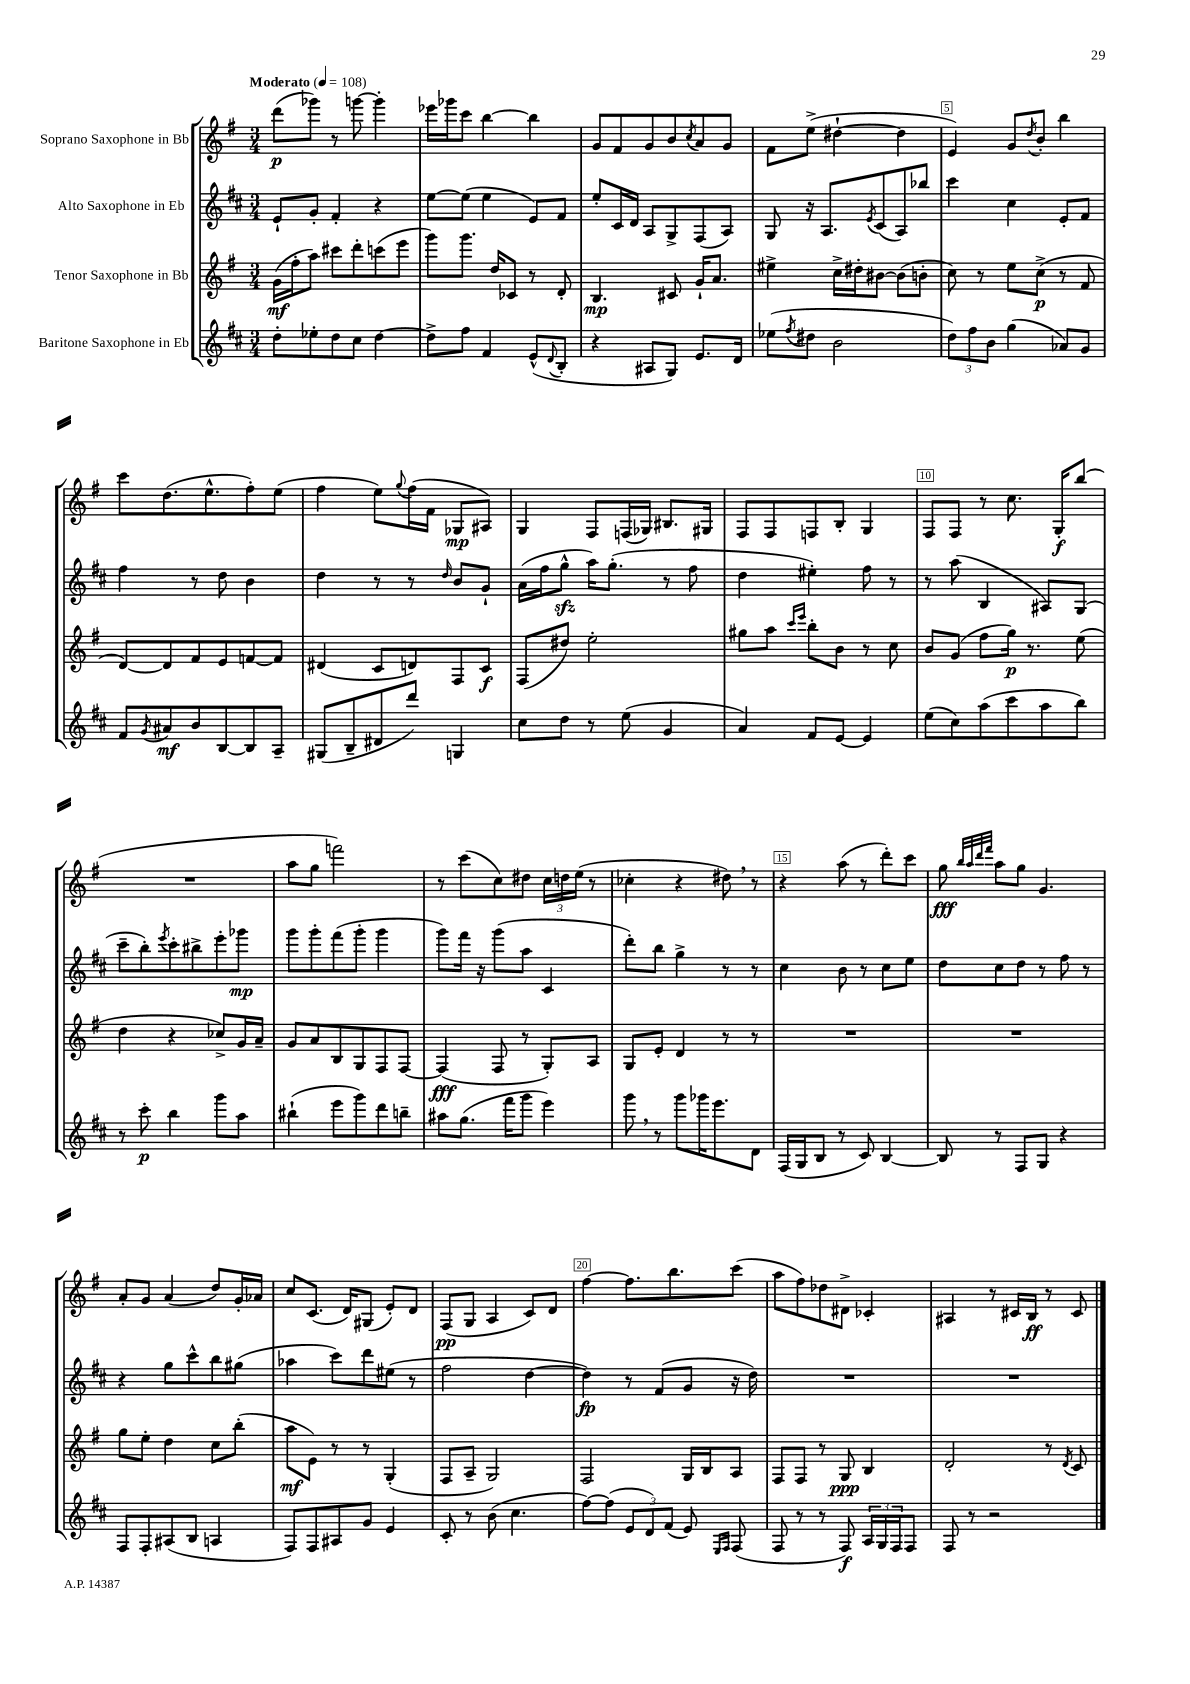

**kern	**kern	**kern	**kern
*staff4	*staff3	*staff2	*staff1
*clefG2	*clefG2	*clefG2	*clefG2
*k[f#c#]	*k[f#]	*k[f#c#]	*k[f#]
*M3/4	*M3/4	*M3/4	*M3/4
*MM108	*MM108	*MM108	*MM108
8dd'	(16g	8e`	(8ddd
.	16ff#'	.	.
8ee-'	8aa)	8g'	8ggg-)
8dd	8ccc#	4f#'	8r
8cc#	8ddd'	.	[8ggg
[4dd	(8ccc	4r	4ggg']
.	8eee	.	.
=	=	=	=
8dd^]	8ggg)	[8ee	16eee-
.	.	.	16ggg-
8ff#	8.ggg	(8ee]	8ccc
4f#	.	4ee	[4bb
.	16dd	.	.
.	8c-	.	.
(8e^^	8r	8e)	4bb]
8qqd	.	.	.
8B'	8d'	8f#	.
=	=	=	=
4r	4.B	8ee'	8g
.	.	16c#	8f#
.	.	16d	.
8A#	.	8A	8g
8G)	8c#	8G^	8b
.	.	.	8qcc
8.e	16g`	(8F#	8a
.	8.a	.	.
.	.	8A)	8g
16d	.	.	.
=	=	=	=
(8ee-	4ee#^	8G	8f#
8qff#	.	.	.
8dd#	.	16r	(8ee^
.	.	8.A	.
2b	16cc^	.	[4dd#`
.	16dd#'	.	.
.	.	8qe	.
.	[8b#	(8c#	.
.	(8b#]	8A)	4dd#]
.	8b'	8bb-	.
=	=	=	=
12dd)	8cc)	4ccc#	4e)
12ff#	.	.	.
.	8r	.	.
12b	.	.	.
(4gg	8ee	4cc#	8g
.	.	.	8qdd
.	(8cc^	.	8b'
8a-)	8r	8e'	4bb
8g	8f#	8f#	.
=	=	=	=
8f#	[8d)	4ff#	8ccc
8qg	.	.	.
8a#	8d]	.	(8.dd
8b	8f#	8r	.
.	.	.	8.ee^^
[8B	8e	8dd	.
8B]	[8f	4b	8ff#')
8A~	8f]	.	(8ee
=	=	=	=
(8G#	(4d#	4dd	4ff#
8B~	.	.	.
8d#	8c	8r	8ee)
.	.	.	8qqgg
8ddd)	8d)	8r	(16ff#
.	.	.	16f#
.	.	16qqdd	.
4G	8F#	8b	8G-
.	8c	8g`	8A#)
=	=	=	=
8cc#	(8F#	(16a	4G
.	.	16ff#	.
8dd	8dd#)	8gg^^	.
8r	2ee'	16aa)	8F#
.	.	(8.gg'	.
(8ee	.	.	(16F
.	.	.	16G-)
4g	.	8r	8.B#
.	.	8ff#	.
.	.	.	16G#
=	=	=	=
4a)	8gg#	4dd	8F#
.	8aa	.	8F#
.	16qqccc	.	.
.	16qqeee	.	.
8f#	8bb'	4ee#')	8F
[8e	8b	.	8B'
4e]	8r	8ff#	4G
.	8cc	8r	.
=	=	=	=
(8ee	8b	8r	8F#
8cc#)	(8g	(8aa	8F#
(8aa	8ff#	4B	8r
8ccc#	16gg)	.	8.cc
.	8.r	.	.
8aa	.	8A#)	.
.	.	.	16G'
8bb)	(8ee	(8G	(8bb
=	=	=	=
8r	4dd	8ccc#~	2.r
8ccc#'	.	8bb')	.
.	.	8qeee	.
4bb	4r	8ccc#'	.
.	.	8bb#^	.
8ggg	8cc-^)	8eee'	.
8aa	16g	8ggg-	.
.	16a~	.	.
=	=	=	=
(4bb#`	8g	8ggg	8aa
.	8a	8ggg'	8gg
8eee	8B	(8fff#	2fff)
8ggg)	8G	8ggg'	.
8ddd	8F#	4ggg	.
8bb~	[8F#	.	.
=	=	=	=
8aa#	(4F#]	8ggg)	8r
(8.gg	.	16fff#	(8ccc
.	.	16r	.
.	8F#	(8ggg	8cc)
16fff#	.	.	.
8ggg	8r	8aa	8dd#
4eee)	8G')	4c#	24cc
.	.	.	24dd
.	.	.	(24ee
.	8A	.	8r
=	=	=	=
8ggg	8G	8ddd')	4cc-'
8r	8e'	8bb	.
8ggg	4d	4gg^	4r
16ggg-	.	.	.
8.eee	.	.	.
.	8r	8r	8dd#)
8d	8r	8r	8r
=	=	=	=
(16F#	2.r	4cc#	4r
16G	.	.	.
8B	.	.	.
8r	.	8b	(8aa
8c#)	.	8r	8r
[4B	.	8cc#	8ddd')
.	.	8ee	8ccc
=	=	=	=
8B]	2.r	8dd	8gg
.	.	.	32qqbb
.	.	.	32qqaa
.	.	.	32qqddd
.	.	.	32qqfff#
8r	.	8cc#	8aa
8F#	.	8dd	8gg
8G	.	8r	4.g
4r	.	8ff#	.
.	.	8r	.
=	=	=	=
8F#	8gg	4r	8a'
8F#'	8ee'	.	8g
(8A#	4dd	8gg	(4a
8B	.	8ccc#^^	.
4A	8cc	8bb	8dd)
.	(8bb'	(8gg#	16g'
.	.	.	16a-
=	=	=	=
8F#)	8aa	4aa-	8cc
8F#	8e)	.	(8.c
8A#	8r	8ccc#)	.
.	.	.	16d)
8g	8r	8ddd	(8G#
4e	(4G'	(8ee#	8e')
.	.	8r	8d
=	=	=	=
8c#'	8F#	2ff#	(8F#
8r	8A~	.	8G
(8b	2G)	.	4A
4.cc#	.	.	.
.	.	[4dd	8c)
.	.	.	8d
=	=	=	=
[8ff#)	2F#	4dd])	[4ff#
(8ff#]	.	.	.
12e	.	8r	8.ff#]
12d)	.	.	.
.	.	(8f#	.
(12f#	.	.	.
.	.	.	8.bb
8e)	16G	8g	.
.	16B	.	.
16qqE	.	.	.
16qqF#	.	.	.
(8F#	8A	16r	(8ccc
.	.	16dd)	.
=	=	=	=
8F#	8F#	2.r	8aa
8r	8F#	.	8ff#)
8r	8r	.	8dd-
8F#)	8G	.	8d#^
24A	4B	.	4c-'
24G	.	.	.
24F#	.	.	.
8F#	.	.	.
=	=	=	=
8F#	2d'	2.r	4A#
8r	.	.	.
2r	.	.	8r
.	.	.	16c#
.	.	.	16B
.	8r	.	8r
.	8qd	.	.
.	8c	.	8c#
==	==	==	==
*-	*-	*-	*-
